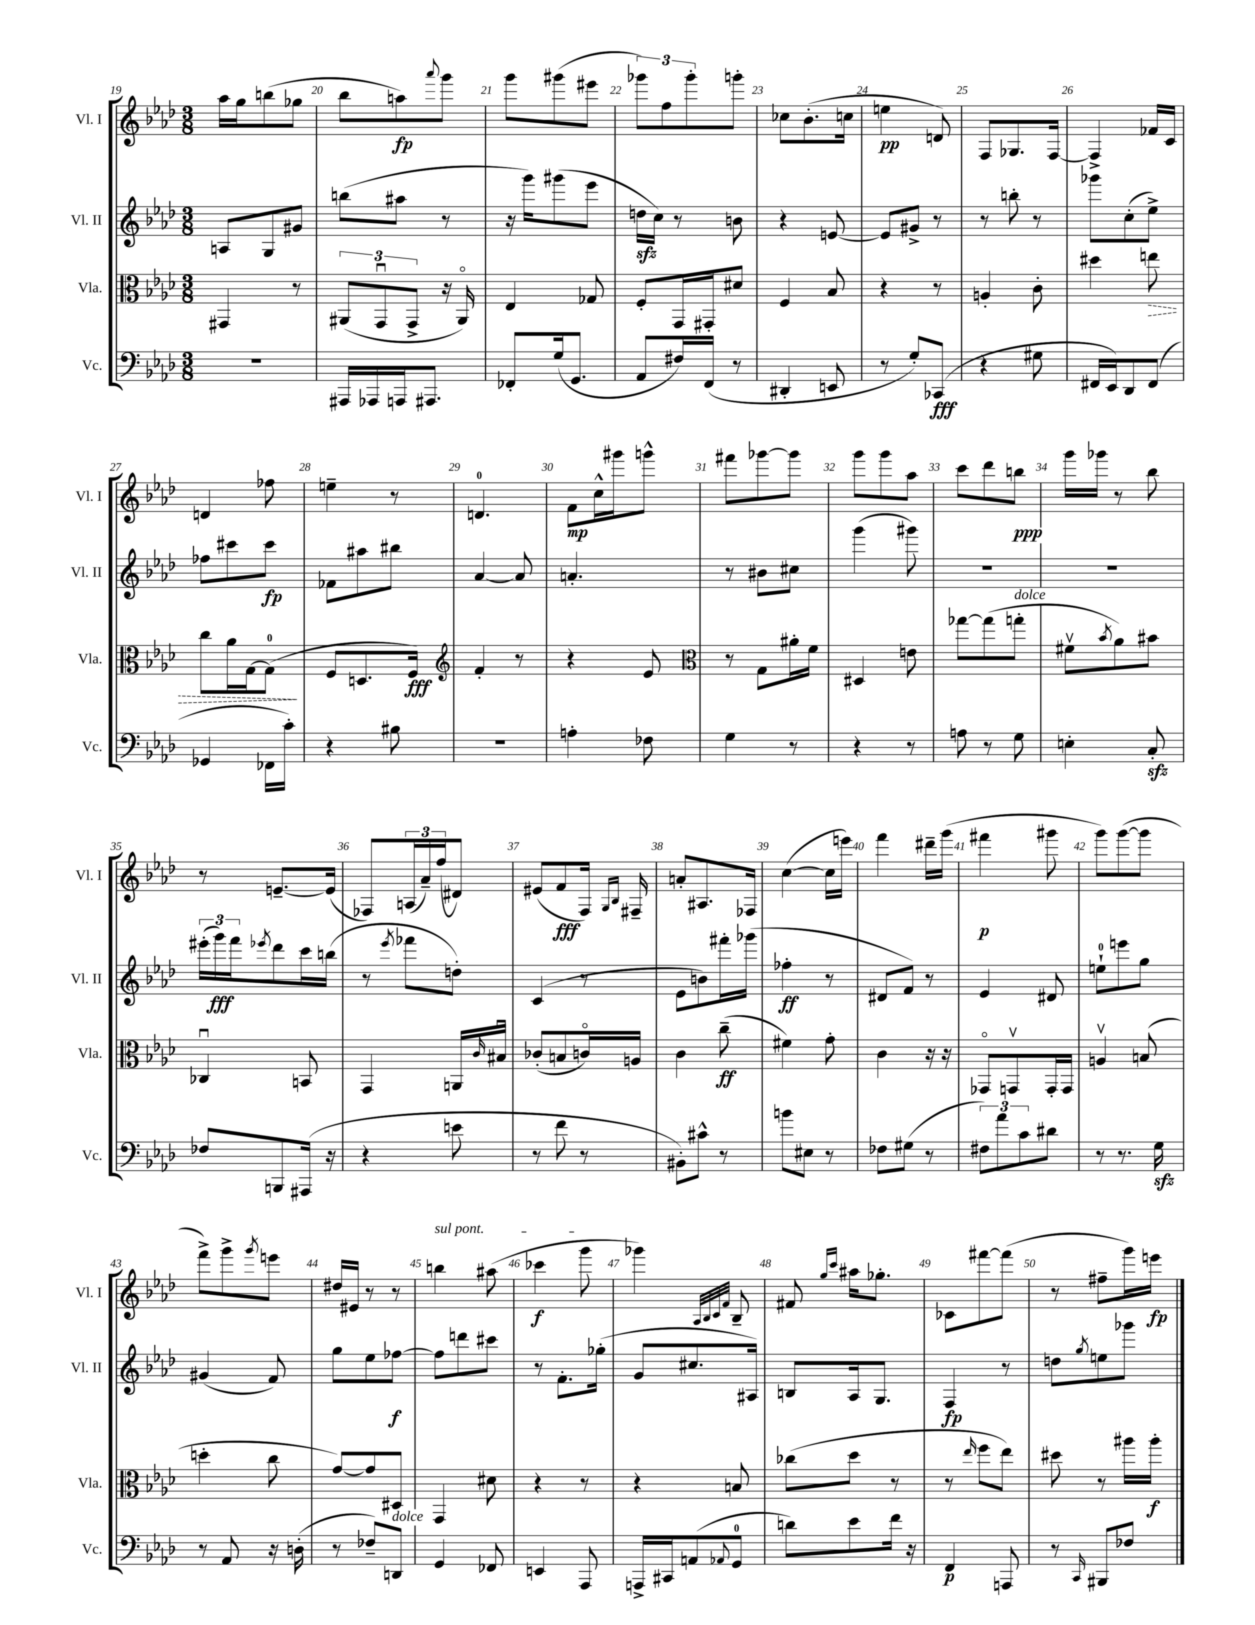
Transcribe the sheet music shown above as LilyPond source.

<<
\new StaffGroup <<
\new Staff = "s0" \with { instrumentName = "Vl. I" shortInstrumentName = "Vl. I" } {
    \clef treble \key aes \major \numericTimeSignature \time 3/8
    aes''16 g''16 b''8( ges''8 |
    bes''8 a''8\fp) \appoggiatura { aes'''8 } g'''8 |
    g'''8 gis'''8( eis'''8 |
    \tuplet 3/2 { ges'''8) f''8 ges'''8-. } g'''8-. |
    ces''8 bes'8.-.( c''16 |
    e''4\pp d'8) |
    f8 ges8. f16~ |
    f4-> fes'16 c'16 |
    d'4 fes''8 |
    e''4-- r8 |
    d'4.-0 |
    f'8\mp c''16-^ gis'''16 g'''8-^ |
    fis'''8 ges'''8~ ges'''8 |
    g'''8 g'''8 aes''8 |
    c'''8 des'''8 b''8\ppp |
    g'''16 ges'''16 r8 bes''8 |
    r8 e'8.~-- e'16( |
    fes8) \tuplet 3/2 { a16( aes'16--) f''16( } dis'8) |
    eis'8( f'8\fff f16) \grace { g16 bes16 } fis16-- |
    a'8-. ais8. fes16 |
    c''4~( c''16 e'''16) |
    f'''4 dis'''16-- g'''16( |
    fis'''4\p gis'''8 |
    g'''8) g'''8~( g'''8 |
    f'''8->) g'''8-> \acciaccatura { g'''8 } e'''8 |
    dis''16 eis'16 r8 r8 |
    \once \override TextSpanner.bound-details.left.text = \markup { \italic "sul pont." } b''4\startTextSpan ais''8( |
    ces'''4\f g'''8\stopTextSpan |
    ges'''4) \grace { aes32 bes32 c'32 f'32 } bes8-- |
    fis'8 \grace { g''16 c'''16 } ais''16 ges''8.-. |
    ces'8 fis'''8~ fis'''8( |
    r8 fis''8-- g'''16) e'''16\fp \bar "|." |
}
\new Staff = "s1" \with { instrumentName = "Vl. II" shortInstrumentName = "Vl. II" } {
    \clef treble \key aes \major \numericTimeSignature \time 3/8
    a8 g8 gis'8 |
    b''8( ais''8 r8 |
    r16 g'''16) gis'''8( ees'''8 |
    d''16\sfz c''16) r8 b'8 |
    r4 e'8~ |
    e'8 gis'8-> r8 |
    r8 b''8-. r8 |
    ges'''8 c''8-.( ees''8->) |
    fes''8 cis'''8 cis'''8\fp |
    fes'8 ais''8 bis''8 |
    aes'4~ aes'8 |
    a'4.-. |
    r8 bis'8 cis''8 |
    g'''4( gis'''8) |
    R4. |
    R4. |
    \tuplet 3/2 { eis'''16-.( g'''16\fff) f'''16 } \acciaccatura { ees'''8 } des'''8 c'''16 b''16( |
    r8 \acciaccatura { ees'''8 } fes'''8 d''8-.) |
    c'4( r8 |
    ees'8 b'8) fis'''16-. ges'''16( |
    fes''4-.\ff r8 |
    dis'8 f'8) r8 |
    ees'4 dis'8 |
    e''8-0-! e'''8 g''8 |
    gis'4( f'8) |
    g''8 ees''8 fes''8~\f |
    fes''8 d'''8 cis'''8 |
    r8 f'8.-. ges''16-.( |
    g'8 cis''8. ais16) |
    b8 aes16 g8. |
    f4\fp r8 |
    d''8 \acciaccatura { g''8 } e''8 ges'''8 \bar "|." |
}
\new Staff = "s2" \with { instrumentName = "Vla." shortInstrumentName = "Vla." } {
    \clef alto \key aes \major \numericTimeSignature \time 3/8
    gis,4 r8 |
    \tuplet 3/2 { ais,8( g,8\downbow g,8-> } r16 ais,16\flageolet) |
    ees4 ges8 |
    f8-. g,16 gis,16-. dis'8 |
    f4 bes8 |
    r4 r8 |
    a4-. c'8-. |
    dis''4 \once \override Hairpin.style = #'dashed-line e''8\> |
    c''8 aes'16 g16~ g8-0\!( |
    f8 d8. f16\fff) |
    \clef treble f'4-. r8 |
    r4 ees'8 |
    \clef alto r8 g8 ais'16-. f'16 |
    dis4 e'8 |
    ges''8~ ges''8( g''8-.^\markup { \italic "dolce" } |
    fis'8\upbow \acciaccatura { bes'8 } aes'8) bis'8 |
    ces4\downbow b,8 |
    g,4 a,16 \grace { c'16 } bis16\downbow |
    ces'8-.( b8 c'16\flageolet) a16 |
    c'4 c''8--\ff( |
    fis'4) g'8-. |
    c'4 r16 r16 |
    ges,8\flageolet g,8\upbow g,16-. g,16 |
    a4\upbow b8( |
    d''4-. c''8 |
    g'8~) g'8 dis8 |
    g,4 dis'8 |
    r4 r8 |
    r4 b8 |
    ces''8( des''8 r8 |
    r8 \grace { ees''16 } f''8 ees''8) |
    dis''8 r8 ais''16 ais''16-.\f \bar "|." |
}
\new Staff = "s3" \with { instrumentName = "Vc." shortInstrumentName = "Vc." } {
    \clef bass \key aes \major \numericTimeSignature \time 3/8
    R4. |
    ais,,16 aes,,16 a,,16 ais,,8. |
    fes,8-. g16( g,8. |
    aes,8 fis16) f,16( r8 |
    dis,4-. e,8 |
    r8 g8-.) ces,8\fff( |
    r4 gis8 |
    fis,16 ees,16) des,8 fis,8( |
    ges,4 fes,16 c'16-.) |
    r4 bis8 |
    R4. |
    a4-. fes8 |
    g4 r8 |
    r4 r8 |
    a8 r8 g8 |
    e4-. c8-.\sfz |
    fes8 b,,8 ais,,16( r16 |
    r4 e'8 |
    r8 f'8 r8 |
    bis,8-.) cis'8-^ r8 |
    b'8 eis8 r8 |
    fes8 gis8( r8 |
    \tuplet 3/2 { fis8) aes'8 c'8 } dis'8 |
    r8 r8. g16\sfz |
    r8 aes,8 r16 d16-.( |
    r8 fes8--) d,8^\markup { \italic "dolce" } |
    g,4 fes,8 |
    e,4 aes,,8 |
    a,,16-> cis,16 a,8( \appoggiatura { aes,8 } g,8-0 |
    d'8) ees'8 f'16 r16 |
    f,4\p a,,8 |
    r8 \grace { c,16 } bis,,8 fes8 \bar "|." |
}
>>
>>
\layout { \context { \Score currentBarNumber = #19 \override BarNumber.break-visibility = ##(#f #t #t) barNumberVisibility = #all-bar-numbers-visible } }
